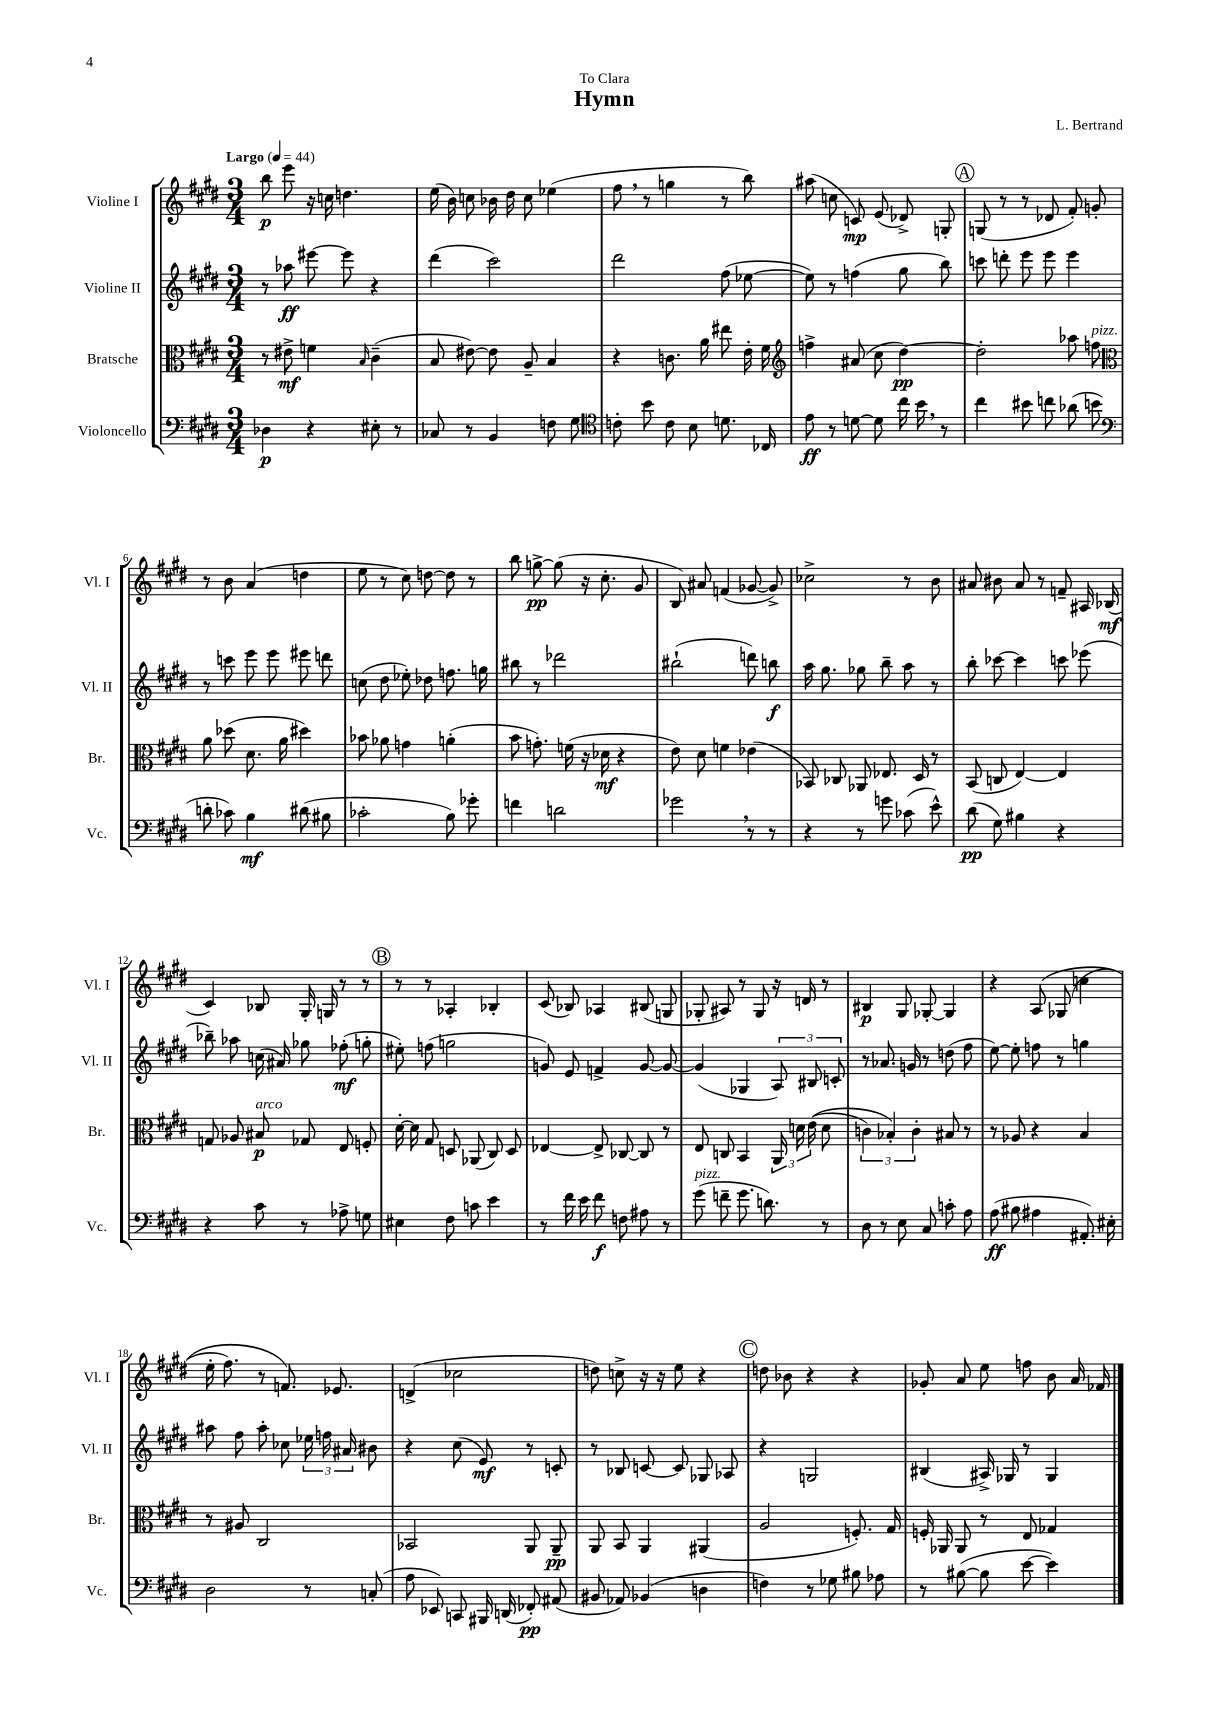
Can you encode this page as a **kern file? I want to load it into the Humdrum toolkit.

**kern	**dynam	**kern	**dynam	**kern	**dynam	**kern	**dynam
*part4	*part4	*part3	*part3	*part2	*part2	*part1	*part1
*staff4	*staff4	*staff3	*staff3	*staff2	*staff2	*staff1	*staff1
*I"Violoncello	*	*I"Bratsche	*	*I"Violine II	*	*I"Violine I	*
*I'Vc.	*	*I'Br.	*	*I'Vl. II	*	*I'Vl. I	*
*clefF4	*	*clefC3	*	*clefG2	*	*clefG2	*
*k[f#c#g#d#]	*	*k[f#c#g#d#]	*	*k[f#c#g#d#]	*	*k[f#c#g#d#]	*
*M3/4	*	*M3/4	*	*M3/4	*	*M3/4	*
*MM44	*	*MM44	*	*MM44	*	*MM44	*
=1	=1	=1	=1	=1	=1	=1	=1
!	!	!	!	!	!	!LO:TX:a:B:t=Largo	!
4D-X\	p	8r	.	8r	.	8bb\	p
.	.	8e#X^\	mf	8aa-X\	ff	8eee\	.
4r	.	4fn\	.	[8eee#X\	.	16r	.
.	.	.	.	.	.	16ccn\	.
.	.	.	.	8eee#\]	.	4.ddn\	.
.	.	16qqB/	.	.	.	.	.
8E#X'\	.	(4c#~\	.	4r	.	.	.
8r	.	.	.	.	.	.	.
=2	=2	=2	=2	=2	=2	=2	=2
8C-X/	.	8B/	.	(4ddd#\	.	(16ee\	.
.	.	.	.	.	.	16b\)	.
8r	.	[8e#X\)	.	.	.	8ccn\	.
4BB/	.	8e#\]	.	2ccc#\)	.	16b-X\	.
.	.	.	.	.	.	16dd#\	.
.	.	8A~/	.	.	.	8cc\	.
8Fn\	.	4B/	.	.	.	(4ee-X\	.
8G#\	.	.	.	.	.	.	.
=3	=3	=3	=3	=3	=3	=3	=3
*clefC4	*	*	*	*	*	*	*
8cn'\	.	4r	.	2ddd#\	.	8ff#,\	.
8b\	.	.	.	.	.	8r	.
8c\	.	8.cn\	.	.	.	4ggn\	.
8B\	.	.	.	.	.	.	.
.	.	16a\	.	.	.	.	.
8.dn\	.	8ee#X\	.	(8ff#\	.	8r	.
.	.	16e'\	.	[8ee-X\	.	8bb\)	.
16C-X/	.	16f#\	.	.	.	.	.
=4	=4	=4	=4	=4	=4	=4	=4
*	*	*clefG2	*	*	*	*	*
8e\	ff	4ffn^\	.	8ee-\])	.	(8aa#X\	.
8r	.	.	.	8r	.	8ccn\	.
[8dn\	.	(8a#X/	.	(4ffn\	.	8cn/)	mp
8d\]	.	8cc#\	.	.	.	(8e/	.
16cc#\	.	[4dd#\)	pp	8gg#\	.	8d-X^/)	.
16b,\	.	.	.	.	.	.	.
8r	.	.	.	8bb\)	.	8Gn'/	.
!!LO:REH:place=s1:t=A
=5	=5	=5	=5	=5	=5	=5	=5
4cc#\	.	2dd#'\]	.	8cccn\	.	(8Gn/	.
.	.	.	.	8dddn'\	.	8r	.
8b#X\	.	.	.	8eee\	.	8r	.
8ccn\	.	.	.	8eee\	.	8d-X/	.
(8a-X\	.	8aa-X\	.	4eee\	.	8f#'/)	.
!	!	!LO:TX:a:i:t=pizz.	!	!	!	!	!
8bn\	.	8ffn\	.	.	.	8gn'/	.
!!LO:LB:g=z
=6	=6	=6	=6	=6	=6	=6	=6
*clefF4	*	*clefC3	*	*	*	*	*
8dn'\	.	8a\	.	8r	.	8r	.
8c-X\)	.	(8dd-X\	.	8cccn\	.	8b\	.
4B\	mf	8.d#\	.	8eee\	.	(4a/	.
.	.	.	.	8eee\	.	.	.
.	.	16a\	.	.	.	.	.
(8d#X\	.	4dd#X\)	.	8eee#X\	.	4ddn\	.
8B#X\	.	.	.	8dddn\	.	.	.
=7	=7	=7	=7	=7	=7	=7	=7
2c-X'\	.	8b-X\	.	(8ccn\	.	8ee\	.
.	.	8a-X\	.	8dd#\	.	8r	.
.	.	4gn\	.	8ee-X'\)	.	8cc#\)	.
.	.	.	.	8dd-X\	.	[8ddn\	.
8B\)	.	(4an'\	.	8.ffn\	.	8dd\]	.
8g-X'\	.	.	.	.	.	8r	.
.	.	.	.	16ggn\	.	.	.
=8	=8	=8	=8	=8	=8	=8	=8
4fn\	.	8b\	.	8bb#X\	.	8bb\	.
.	.	8.gn'\)	.	8r	.	[8ggn^\	pp
2dn\	.	.	.	2ddd-X\	.	(8gg\]	.
.	.	(16fn\	.	.	.	.	.
.	.	16r	.	.	.	16r	.
.	.	16d-X\	mf	.	.	8.cc#'\	.
.	.	4r	.	.	.	.	.
.	.	.	.	.	.	8g#/	.
=9	=9	=9	=9	=9	=9	=9	=9
2g-X,\	.	8e\)	.	(2bb#X`\	.	8B/)	.
.	.	8d#\	.	.	.	8a#X/	.
.	.	4fn\	.	.	.	(4fn/	.
8r	.	(4e-X\	.	8dddn\)	.	[8g-X/	.
8r	.	.	.	8bbn\	f	8g-^/])	.
=10	=10	=10	=10	=10	=10	=10	=10
4r	.	8BB-X/)	.	16aa\	.	2cc-X^\	.
.	.	.	.	8.gg#\	.	.	.
.	.	8C-X/	.	.	.	.	.
8r	.	8AA-X/	.	8gg-X\	.	.	.
8gn\	.	8.E-X/	.	8bb~\	.	.	.
(8c-X\	.	.	.	8aa\	.	8r	.
.	.	16D#/	.	.	.	.	.
8e^^\)	.	8r	.	8r	.	8b\	.
=11	=11	=11	=11	=11	=11	=11	=11
(8d#\	pp	(8BB/	.	8bb'\	.	8a#X/	.
8G#\)	.	8Cn/	.	[8ccc-X\	.	8b#X\	.
4B#X\	.	[4E/)	.	4ccc-\]	.	8a#/	.
.	.	.	.	.	.	8r	.
4r	.	4E/]	.	8cccn\	.	8fn~/	.
.	.	.	.	(8eee-X\	.	16A#X/	.
.	.	.	.	.	.	(16B-X/	mf
!!LO:LB:g=z
=12	=12	=12	=12	=12	=12	=12	=12
4r	.	8Gn/	.	8bb-X~\)	.	4c#/)	.
.	.	8A-X/	.	8aa-X\	.	.	.
!	!	!LO:TX:a:i:t=arco	!	!	!	!	!
8c#\	.	8B#X/	p	(16ccn\	.	8B-X/	.
.	.	.	.	16a#X/)	.	.	.
8r	.	8G-X/	.	8gg-X\	.	16G#'/	.
.	.	.	.	.	.	16Gn/	.
8A-X^\	.	8E/	.	(8ff-X'\	mf	8r	.
8Gn\	.	8Fn'/	.	8ggn'\	.	8r	.
!!LO:REH:place=s1:t=B
=13	=13	=13	=13	=13	=13	=13	=13
4E#X\	.	[16d#'\	.	8ee#X'\)	.	8r	.
.	.	16d#\]	.	.	.	.	.
.	.	8G#/	.	(8ffn\	.	8r	.
8F#\	.	8Dn/	.	2ggn\	.	4A-X'/	.
8cn\	.	(8AA-X/	.	.	.	.	.
4e\	.	8C#/)	.	.	.	4B-X'/	.
.	.	8D/	.	.	.	.	.
=14	=14	=14	=14	=14	=14	=14	=14
8r	.	[4E-X/	.	8gn/)	.	(8c#/	.
16f#\	.	.	.	8e/	.	8B-X/)	.
16e\	.	.	.	.	.	.	.
8f#\	f	8E-^/]	.	4fn^/	.	4A-X/	.
8Fn\	.	[8C-X/	.	.	.	.	.
8A#X\	.	8C-/]	.	[8g/	.	(8B#X/	.
8r	.	8r	.	8g/_	.	8Gn/	.
=15	=15	=15	=15	=15	=15	=15	=15
!LO:TX:a:i:t=pizz.	!	!	!	!	!	!	!
(8g#\	.	8E/	.	(4g/]	.	8G-X'/	.
8fn~\	.	8Cn/	.	.	.	8A#X/)	.
8.g#\	.	4BB/	.	4G-X/	.	8r	.
.	.	.	.	.	.	8G-/	.
8.dn\)	.	.	.	.	.	.	.
.	.	24AA/	.	12A/)	.	16r	.
.	.	24dn\	.	.	.	.	.
.	.	.	.	.	.	16dn/	.
.	.	((24e\	.	12B#X/	.	.	.
8r	.	8d\	.	.	.	8r	.
.	.	.	.	12cn'/	.	.	.
=16	=16	=16	=16	=16	=16	=16	=16
8D#\	.	6cn\)	.	8r	.	4B#X/	p
8r	.	.	.	8.a-X/	.	.	.
.	.	6B-X'/)	.	.	.	.	.
8E\	.	.	.	.	.	8G#/	.
.	.	.	.	16gn/	.	.	.
.	.	6c'\	.	.	.	.	.
8C#/	.	.	.	8r	.	[8G-X'/	.
8cn'\	.	8B#X/	.	(8ddn\	.	4G-/]	.
8A\	.	8r	.	8ff#\	.	.	.
=17	=17	=17	=17	=17	=17	=17	=17
(8A\	ff	8r	.	[8ee\)	.	4r	.
8B#X\	.	8A-X/	.	8ee'\]	.	.	.
4A#X\	.	4r	.	8ffn\	.	(8A/	.
.	.	.	.	8r	.	(8G-X/	.
8.AA#X'/)	.	4B/	.	4ggn\	.	4ccn\	.
16E#X'\	.	.	.	.	.	.	.
!!LO:LB:g=z
=18	=18	=18	=18	=18	=18	=18	=18
2D#\	.	8r	.	8aa#X\	.	16ee'\	.
.	.	.	.	.	.	8.ff#\)	.
.	.	8A#X/	.	8ff#\	.	.	.
.	.	2C#/	.	8aa#'\	.	8r	.
.	.	.	.	8cc-X\	.	8.fn/)	.
8r	.	.	.	24ee-X\	.	.	.
.	.	.	.	24ffn\	.	.	.
.	.	.	.	.	.	8.e-X/	.
.	.	.	.	24a#X/	.	.	.
(8Cn'/	.	.	.	8b#X\	.	.	.
=19	=19	=19	=19	=19	=19	=19	=19
8A\	.	2BB-X/	.	4r	.	(4dn^/	.
8EE-X/)	.	.	.	.	.	.	.
8CCn/	.	.	.	(8cc#\	.	2cc-X\	.
16BBB#X/	.	.	.	8e/)	mf	.	.
(16DDn/	.	.	.	.	.	.	.
8FF-X'/)	pp	8AA/	.	8r	.	.	.
(8AA#X/	.	8AA~/	pp	8cn'/	.	.	.
=20	=20	=20	=20	=20	=20	=20	=20
8BB#X/	.	8AA/	.	8r	.	8ddn\)	.
8AA-X/)	.	8BB/	.	8B-X/	.	8ccn^\	.
(4BB-X/	.	4AA/	.	[8cn/	.	16r	.
.	.	.	.	.	.	16r	.
.	.	.	.	8c/]	.	8ee\	.
4Dn\	.	(4AA#X/	.	8G-X/	.	4r	.
.	.	.	.	8A-X/	.	.	.
!!LO:REH:place=s1:t=C
=21	=21	=21	=21	=21	=21	=21	=21
4Fn\)	.	2A/	.	4r	.	8ddn\	.
.	.	.	.	.	.	8b-X\	.
8r	.	.	.	2Gn/	.	4r	.
8G-X\	.	.	.	.	.	.	.
8B#X\	.	8.Fn'/)	.	.	.	4r	.
8A-X\	.	.	.	.	.	.	.
.	.	16G#/	.	.	.	.	.
=22	=22	=22	=22	=22	=22	=22	=22
8r	.	16Fn'/	.	(4B#X/	.	8g-X'/	.
.	.	16AA-X/	.	.	.	.	.
([8B#X\	.	8AA-/	.	.	.	8a/	.
8B#\]	.	8r	.	16A#X^/)	.	8ee\	.
.	.	.	.	16G-X/	.	.	.
[8e\	.	8E/	.	8r	.	8ffn\	.
4e\])	.	4G-X/	.	4G-/	.	8b\	.
.	.	.	.	.	.	16a/	.
.	.	.	.	.	.	16f-X/	.
==	==	==	==	==	==	==	==
*-	*-	*-	*-	*-	*-	*-	*-
